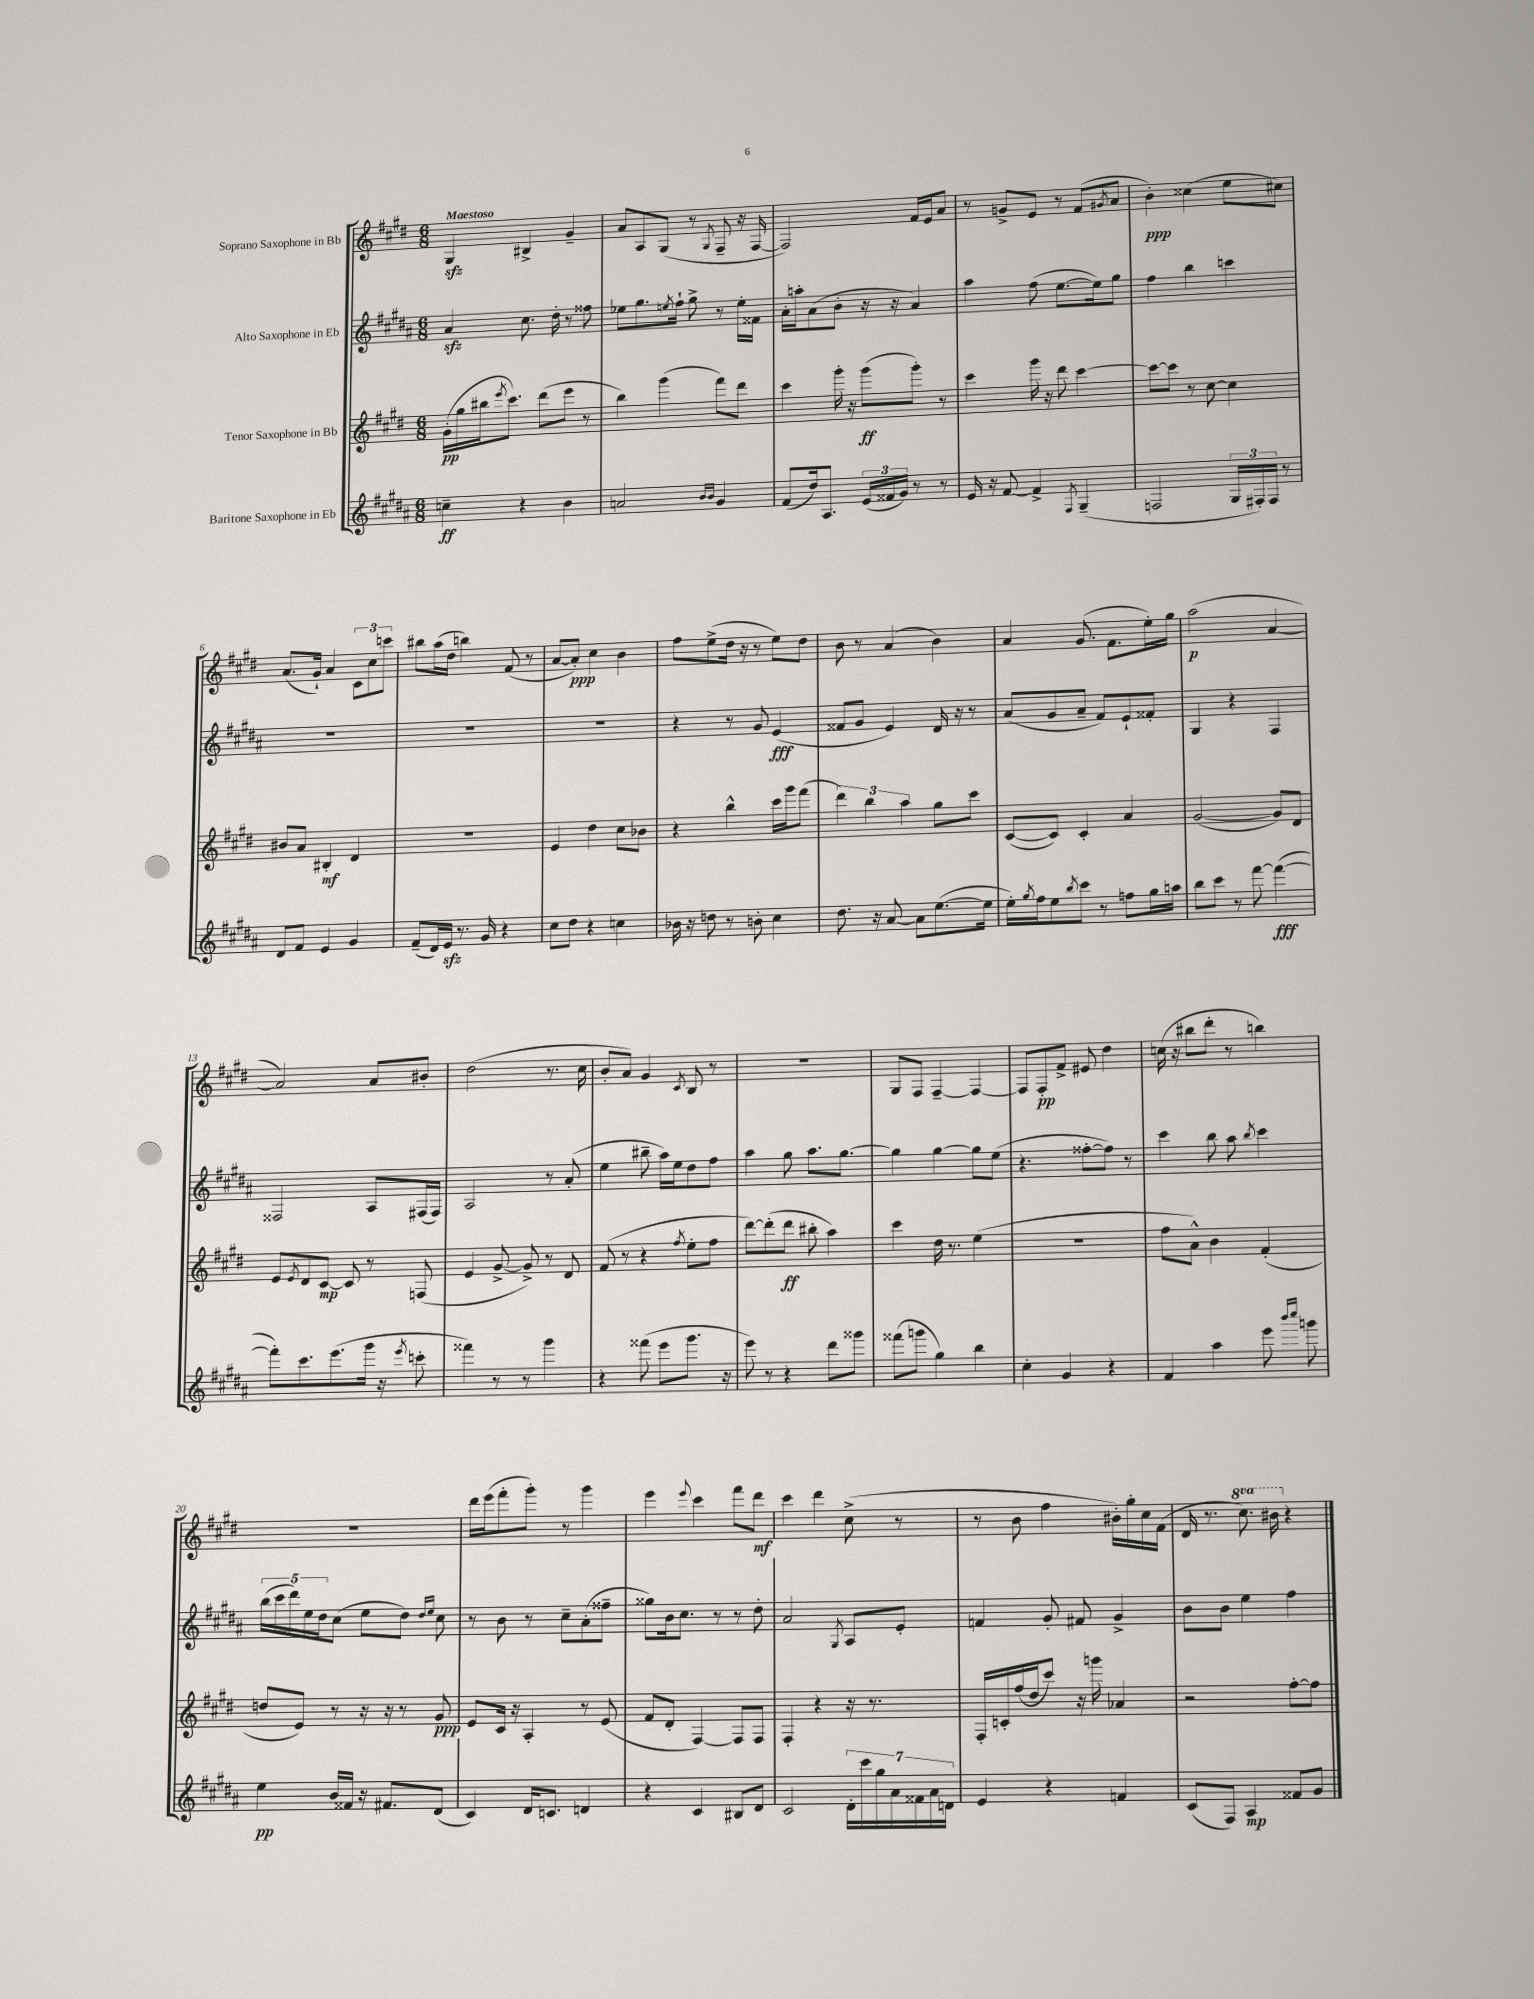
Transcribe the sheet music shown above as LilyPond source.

<<
\new StaffGroup <<
\new Staff = "s0" \with { instrumentName = "Soprano Saxophone in Bb" } {
    \clef treble \key e \major \numericTimeSignature \time 6/8 \set Staff.ottavationMarkups = #ottavation-simple-ordinals \tempo "Maestoso"
    gis4\sfz bis4-> gis'4-- |
    a'8 a8 gis8( r8 \acciaccatura { gis8 } fis8-- r16 fis16~ |
    fis2) fis'16 e'16 a'8 |
    r8 g'8-> e'8 r8 fis'8( \acciaccatura { gis'8 } a'8 |
    b'4-.\ppp) cisis''4( e''8 cis''8) |
    a'8.( gis'16-!) a'4 \tuplet 3/2 { cis'8 cis''8 c'''8 } |
    bis''8 a''16( dis''16 b''4) fis'8( r8 |
    a'8~ a'8-.\ppp) cis''4 b'4 |
    fis''8 e''8->( dis''16 r16 r8 e''8) dis''8 |
    b'8 r8 a'4( b'4) |
    a'4 gis'8.( fis'8. e''16-.) gis''16 |
    a''2\p( a'4~ |
    a'2) a'8 bis'8-. |
    dis''2( r8. cis''16 |
    b'8-. a'8) gis'4 \acciaccatura { cis'8 } b8 r8 |
    R2. |
    gis8 fis8 fis4~-- fis4~ |
    fis8 fis8-.\pp fis'8-> eis'8 dis''4 |
    c''16( r16 bis''8 dis'''8-. r8 b''4) |
    R2. |
    dis'''16 e'''16( fis'''8-. gis'''8-.) r8 gis'''4 |
    e'''4 \appoggiatura { e'''8 } cis'''4 fis'''8 dis'''8\mf |
    cis'''4 dis'''4 cis''8->( r8 |
    r8 b'8 fis''4 bis'16-.) gis''16-. cis''16 fis'16( |
    dis'16 r8. \ottava #1 cis'''8.) bis''16 \ottava #0 r4 \bar "|." |
}
\new Staff = "s1" \with { instrumentName = "Alto Saxophone in Eb" } {
    \clef treble \key b \major \numericTimeSignature \time 6/8
    ais'4\sfz cis''8. dis''16-. r8 fisis''8 |
    ees''8 gis''8. \acciaccatura { e''8 } fis''16-! gis''8-> r8 e''16-. fisis'16 |
    ais'16-. a''16-. ais'8( b'8-. r16 r16 ais'4) |
    ais''4 fis''8( e''8.~ e''16) gis''8 |
    fis''4 b''4 c'''4 |
    R2. |
    R2. |
    R2. |
    r4 r8 gis'8 e'4\fff( |
    fisis'8 gis'8 e'4) dis'16 r16 r8 |
    ais'8( gis'8 ais'8-- fis'8) e'8-! fisis'8-. |
    gis4 r4 fis4 |
    fisis2 ais8 fis16( fis16) |
    ais2 r8 ais'8-.( |
    e''4 bis''8-- ais''16) e''16 dis''8 fis''8 |
    ais''4 gis''8 ais''8. gis''8.~ |
    gis''4 gis''4~ gis''8 e''8( |
    r4. fisis''8~-. fisis''8) r8 |
    cis'''4 b''8 ais''8 \acciaccatura { b''8 } cis'''4 |
    \tuplet 5/4 { b''16( cis'''16 dis'''16) e''16 dis''16 } cis''8( e''8 dis''8) \grace { dis''16 e''16 } cis''8 |
    r8 b'8 r8 cis''8-- ais'8-.( fisis''8-- |
    gisis''8) b'16 cis''8. r8 r8 dis''8-. |
    ais'2 \acciaccatura { gis8 } ais8 e'8-. |
    f'4 gis'8-. fis'8 gis'4-> |
    b'8 b'8 e''4 fis''4 \bar "|." |
}
\new Staff = "s2" \with { instrumentName = "Tenor Saxophone in Bb" } {
    \clef treble \key e \major \numericTimeSignature \time 6/8
    gis'16-.\pp( gis''16 bis''16 \acciaccatura { e'''8 } cis'''8.) dis'''8( e'''8 r8 |
    b''4) gis'''4( fis'''8) dis'''8 |
    cis'''4 gis'''16-. r16 gis'''8\ff( gis'''8-.) r8 |
    cis'''4 gis'''16 r16 dis'''8 cis'''4~ |
    cis'''8~ cis'''8 r8 cis''8~ cis''4 |
    bis'8 a'8 bis4-.\mf dis'4 |
    R2. |
    e'4 dis''4 cis''8 bes'8 |
    r4 b''4-^ cis'''16 gis'''16 fis'''8( |
    \tuplet 3/2 { dis'''4) b''4 a''4 } gis''8 cis'''8 |
    cis'8~( cis'8) cis'4-. a'4 |
    gis'2~( gis'8) dis'8 |
    e'8 \acciaccatura { e'8 } dis'8 cis'8~\mp cis'8 r8 f8( |
    e'4 gis'8~-> gis'8->) r8 dis'8 |
    fis'8( r8 r4 \acciaccatura { fis''8 } e''8-. fis''8 |
    dis'''8~) dis'''8-.( dis'''8\ff bis''8-. a''4) |
    cis'''4 dis''16 r8. e''4( |
    R2. |
    fis''8 a'8-^) b'4 fis'4-.( |
    d''8 e'8) r8 r16 r16 r8 gis'8\ppp |
    e'8 cis'16 r16 a4-. r8 e'8( |
    fis'8 dis'8-. fis4~) fis8 fis8 |
    fis4-. r4 r16 r8. |
    fis16-. c'16-. fis''16( dis''16 cis'''8) r16 g'''16 aes'4 |
    r2 fis''8~-. fis''8 \bar "|." |
}
\new Staff = "s3" \with { instrumentName = "Baritone Saxophone in Eb" } {
    \clef treble \key b \major \numericTimeSignature \time 6/8
    c''4--\ff r4 b'4 |
    a'2 \grace { b'16 b'16 } gis'4 |
    fis'8( dis''16) ais8. \tuplet 3/2 { e'16( fisis'16 gis'16) } r8 r8 |
    e'16 r16 fis'8~ fis'4-> \acciaccatura { fis8 } gis4--( |
    f2 \tuplet 3/2 { gis16 fis16-.) fis16 } r8 |
    dis'8 fis'8 e'4 gis'4 |
    fis'8--( dis'16) e'16\sfz r8. gis'16 r4 |
    cis''8 dis''8 r4 c''4 |
    bes'16 r16 d''8 r8 b'8-. cis''4 |
    dis''8. r16 ais'8~ ais'8 e''8.~( e''16 |
    e''16-.) \acciaccatura { gis''8 } fis''16 e''8 \acciaccatura { b''8 } cis'''8 r8 f''8 gis''16 a''16 |
    b''8 cis'''8 r8 fis'''8~ fis'''4~\fff( |
    fis'''8-.) cis'''8. e'''8.( gis'''16 r16 \acciaccatura { e'''8 } c'''8-. |
    fisis'''4) r8 r8 gis'''4 |
    r4 fisis'''8( e'''8 gis'''8. r16 |
    e'''8) r8 r4 dis'''8 gisis'''8 |
    fisis'''8( g'''8 gis''4) b''4 |
    cis''4-. gis'4 r4 |
    fis'4 ais''4 e'''8 \grace { b'''16 cis''''16 } g'''8 |
    e''4\pp b'16 fisis'16 r16 fis'8. dis'8( |
    cis'4) dis'16 c'8. d'4 |
    r4 cis'4 bis8 dis'8 |
    cis'2 \tuplet 7/4 { dis'16-. cis'''16 gis''16 ais'16 fisis'16 ais'16 d'16 } |
    e'4 r4 f'4 |
    cis'8( fis8) ais4\mp fisis'8 gis'8 \bar "|." |
}
>>
>>
